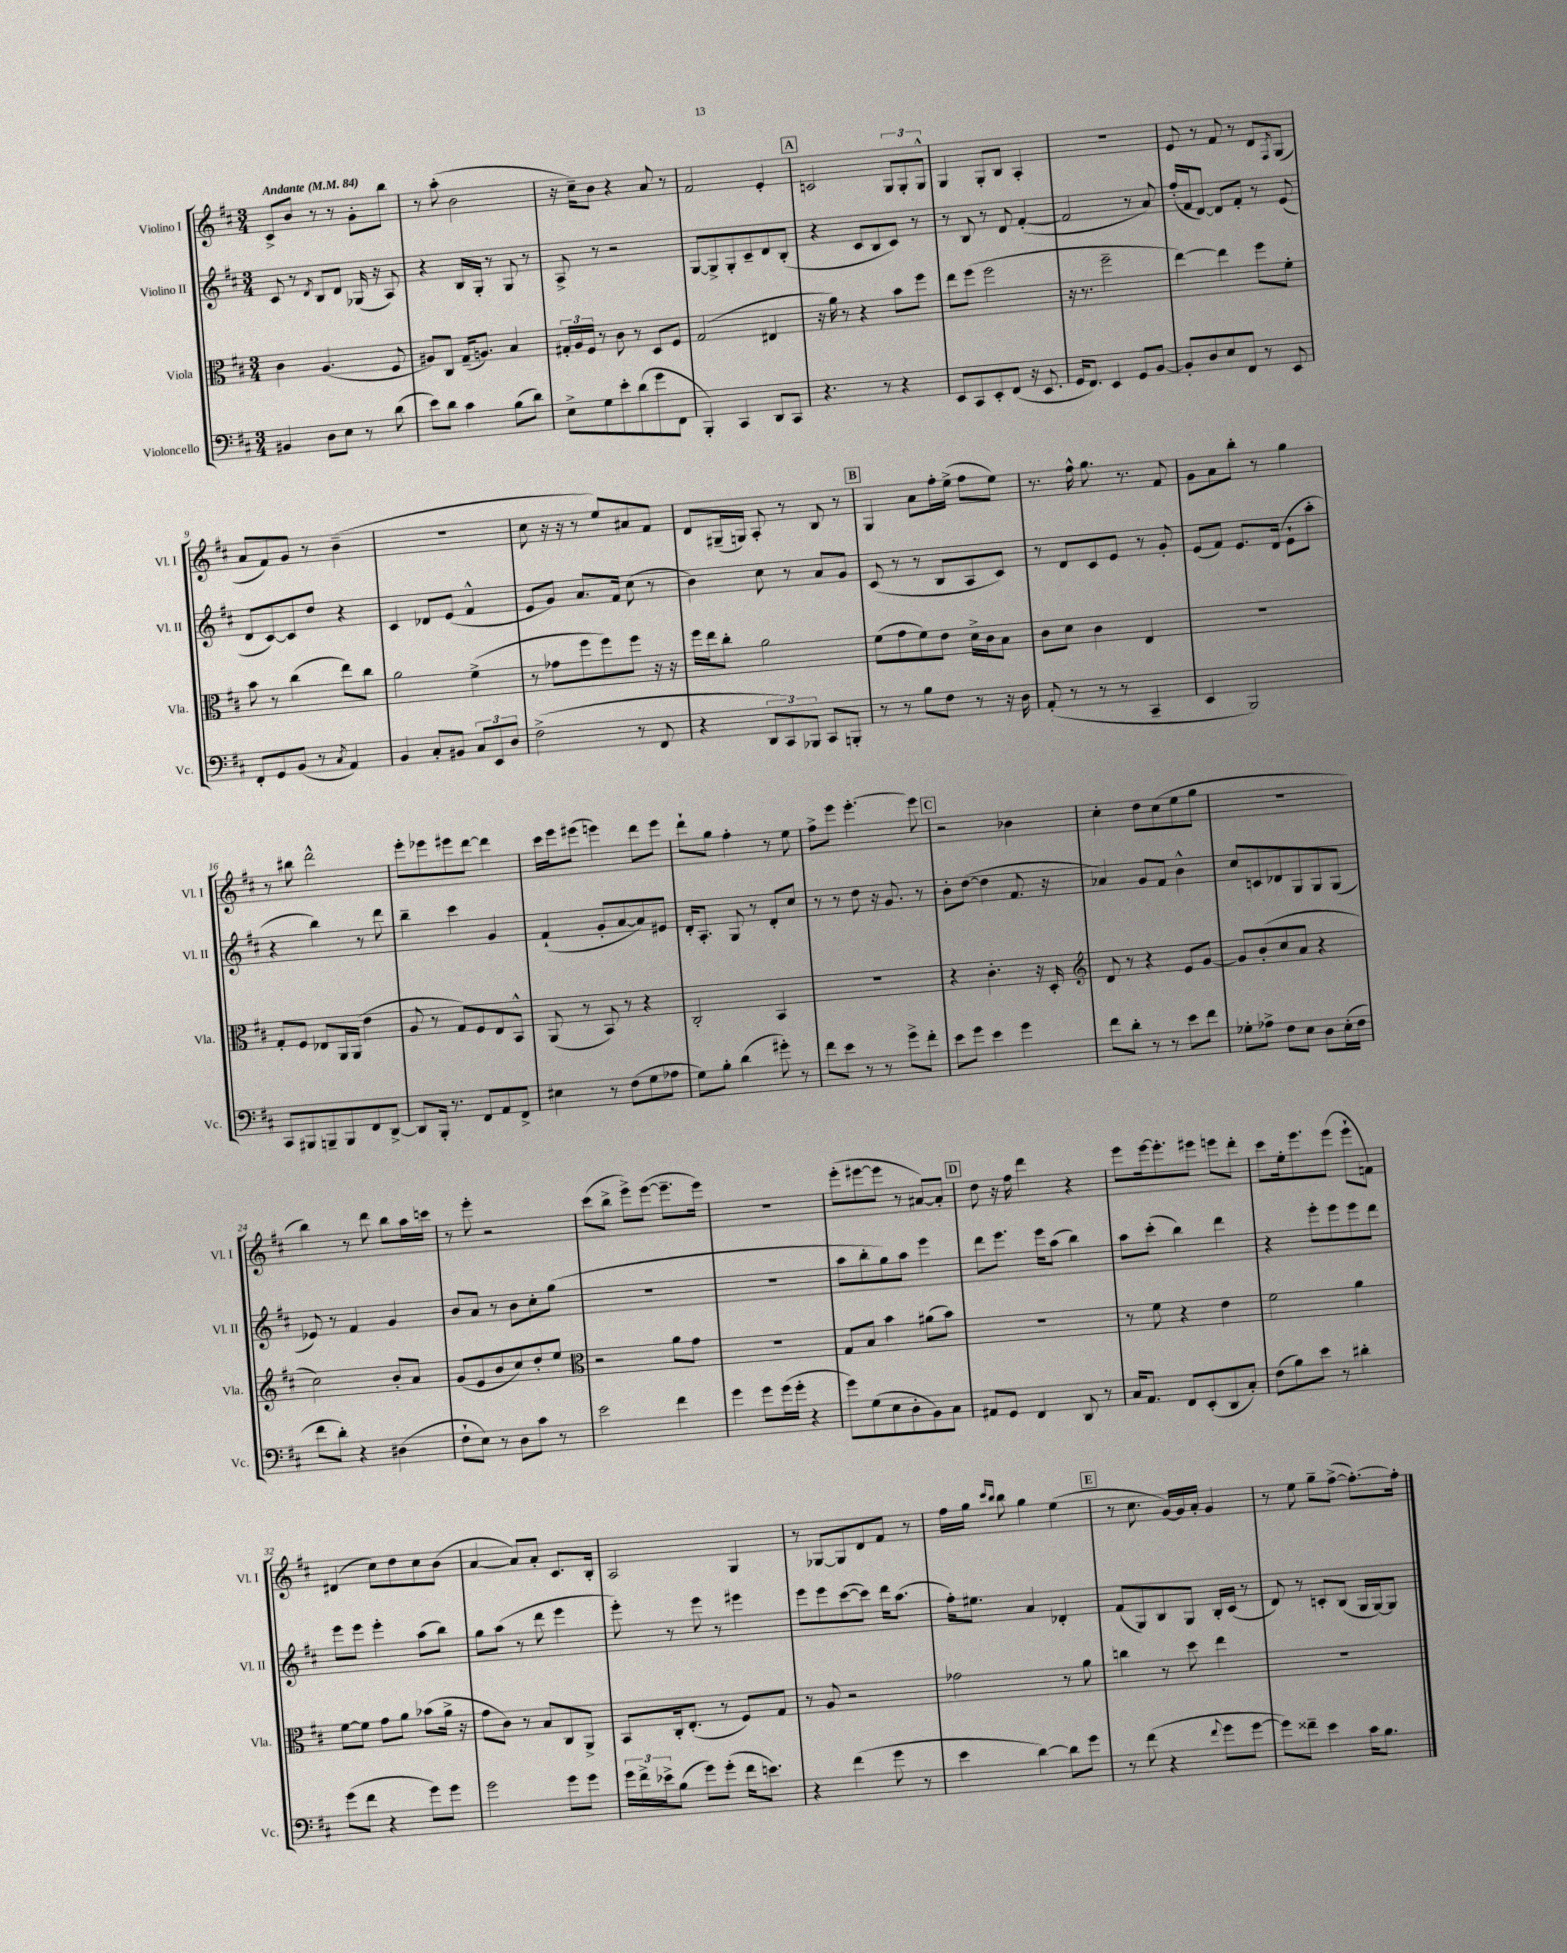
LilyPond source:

<<
\new StaffGroup <<
\new Staff = "s0" \with { instrumentName = "Violino I" shortInstrumentName = "Vl. I" } {
    \clef treble \key d \major \numericTimeSignature \time 3/4 \tempo "Andante" 4 = 84
    cis'8-> b'8 r8 r8 g'8-. b''8 |
    r8 a''8-.( b'2 |
    r16 cis''16--) b'8 r4 a'8 r8 |
    fis'2 e'4-. |
    \mark \markup { \box "A" } c'2 \tuplet 3/2 { g8 g8-. g8-^ } |
    g4 g8-. b8 a4-. |
    R2. |
    e'8 r8 fis'8 r8 d'8 \acciaccatura { fis8 } g8( |
    a'8 fis'8) g'8 r8 b'4--( |
    R2. |
    cis''8 r16 r16 r8 e''8) ais'8 fis'8 |
    d'8 gis16--( g16) a8-. r8 b8 r8 |
    \mark \markup { \box "B" } g4 a'8 fis''16-. e''16->( fis''8 e''8) |
    r8. fis''16-^ g''8. r8. fis'8 |
    g'8 a'8 b''8-. r8 g''4 |
    r8 bis''8 d'''2-^ |
    e'''8-. ees'''8 eis'''8 d'''8~ d'''4 |
    cis'''16 e'''16 eis'''8( e'''4) d'''8 e'''8 |
    d'''8-! g''8 fis''4-. r8 e''8 |
    fis''8-> e'''8 e'''4.~-. e'''8 |
    \mark \markup { \box "C" } r2 bes'4 |
    cis''4-. d''8 cis''8( e''8 g''8 |
    R2. |
    b''4) r8 d'''8 b''8 a''16 c'''16 |
    r8 e'''8-. r2 |
    cis'''8( b''8-> e'''8->) e'''8~( e'''8.-- e'''16) |
    R2. |
    e'''8-.( eis'''8~ eis'''8 r8 ais'8~) ais'8-. |
    \mark \markup { \box "D" } d''8 r16 fis''16 d'''4 r4 |
    e'''8 e'''16~ e'''8.-. eis'''8 e'''8 d'''8-. |
    cis'''8 e''16-. e'''8. e'''8( e'''8-! f'8) |
    dis'4( cis''8) d''8 cis''8 b'8( |
    a'4~ a'8) a'8-. cis'8. b16-. |
    a2 g4 |
    r8 ges8~ ges8 d'8 fis'8 r8 |
    fis''16 g''16 \grace { cis'''16 b''16 } b''8 g''4 e''4( |
    \mark \markup { \box "E" } r8 cis''8. g'16~) g'16 a'16-. g'4 |
    r8 e''8 g''8-- fis''8~->( fis''8.~-.) fis''16-. \bar "|." |
}
\new Staff = "s1" \with { instrumentName = "Violino II" shortInstrumentName = "Vl. II" } {
    \clef treble \key d \major \numericTimeSignature \time 3/4
    cis'8 r8 \acciaccatura { d'8 } b8 d'8 ges16( r16 a8) |
    r4 b16 g16-. r8 g8 r8 |
    a8-> r8 r2 |
    g8~ g8-> g8-. cis'8-- d'8 b8-.( |
    \mark \markup { \box "A" } r4 cis'8 b8 cis'8) r8 |
    r8 b8 r8 d'8 fis'4~-.( |
    fis'2 r8 a'8) |
    fis''16-.( fis'16 d'8~) d'8 fis'8-. r8 e'8( |
    d'8 cis'8~) cis'8 d''8 r4 |
    cis'4 des'8 e'8( fis'4-^ |
    e'8 g'8) a'8. fis'16 cis''8( r8 |
    b'4) cis''8 r8 a'8 g'8 |
    \mark \markup { \box "B" } cis'8( r8 r8 b8 a8 cis'8) |
    r8 d'8 cis'8 e'8 r8 g'8-. |
    e'8( fis'8) e'8. d'16( e'8-! a''8-. |
    r4 b''4) r8 d'''8 |
    b''4-- cis'''4 g'4 |
    fis'4-!( g'8-. a'8~ a'8) eis'8 |
    d'16-. a8.-. g8 r8 d'8-. cis''8 |
    r8 r8 d''8 r16 g'8. r8 |
    \mark \markup { \box "C" } b'8-. d''8~( d''4 fis'8. r16 |
    aes'4) g'8 fis'8 b'4-^ |
    cis''8 c'8 des'8 g8 g8 g8( |
    ees'8) r8 fis'4 g'4 |
    b'8 a'8 r8 b'8 cis''8-. g''8( |
    R2. |
    R2. |
    a''8 b''8-. g''8) a''8 e'''4 |
    \mark \markup { \box "D" } d'''8 e'''8. e'''16 a''8( b''4) |
    a''8 cis'''8-.( b''4) d'''4 |
    r4 e'''8-. e'''8 e'''8 d'''8 |
    e'''8 e'''8 e'''4-. a''8( b''8) |
    g''8 a''8( r8 d'''8 e'''4 |
    e'''8-.) r8 e'''8 r8 eis'''4 |
    e'''8 e'''8 cis'''8~( cis'''8) d'''16 a''8.( |
    fis''16-.) eis''8. a'4 des'4-. |
    \mark \markup { \box "E" } fis'8( g8) b8 g8 b16-. cis'16( r8 |
    d'8) r8 c'8-. b8( g16 g16~) g8 \bar "|." |
}
\new Staff = "s2" \with { instrumentName = "Viola" shortInstrumentName = "Vla." } {
    \clef alto \key d \major \numericTimeSignature \time 3/4
    cis'4 a4.( fis8 |
    ais8) cis8 g16--( a8.) b4 |
    \tuplet 3/2 { gis16-. a16 fis16 } r8 cis'8 r8 d8 fis8 |
    g2( eis4 |
    \mark \markup { \box "A" } r16 a'16) r8 r4 b'8 fis''8 |
    e''8 fis''8( fis''2 |
    r16 r8. fis''2-- |
    e''4~) e''4 fis''8 fis'8-. |
    b'8 r8 cis''4( e''8) cis''8 |
    a'2 fis'4->( |
    r8 ges'8 fis''8 fis''8) fis''8 r16 r16 |
    fis''16 e''16 cis''8-. a'2 |
    \mark \markup { \box "B" } fis'8( g'8 fis'8) e'8 d'16-> cis'16 b8 |
    cis'8 d'8 cis'4 e4 |
    R2. |
    g8-. fis8 ees8 a,16 a,16( e'4 |
    a8 r8 g8) fis8 e8 b,8-^ |
    a,8( r8 b,8) r8 r4 |
    cis2-. b,4 |
    R2. |
    \mark \markup { \box "C" } r4 cis'4.-. r16 d16-. |
    \clef treble d'8 r8 r4 e'8 g'8~ |
    g'8 b'8-.( cis''8 a'8 r4 |
    cis''2) b'8-. a'8 |
    g'8( e'8 b'8 cis''8) d''8-. e''8 |
    \clef alto r2 a'8 g'8 |
    R2. |
    g8 b8 b'4 ais'8( b'8) |
    \mark \markup { \box "D" } R2. |
    r8 fis'8 r4 e'4 |
    fis'2 a'4 |
    fis'8~ fis'8 g'8 a'8 bes'8( a'16-> r16 |
    g'8 cis'8) r8 b8 cis8 a,8-> |
    b,8 cis16-. e8.-.( r8 fis8) g8 |
    r8 a8 r2 |
    ges'2 r8 a'8 |
    \mark \markup { \box "E" } c''4 r8 d''8 e''4 |
    R2. \bar "|." |
}
\new Staff = "s3" \with { instrumentName = "Violoncello" shortInstrumentName = "Vc." } {
    \clef bass \key d \major \numericTimeSignature \time 3/4
    bis,4 d8 e8 r8 d'8( |
    e'8) d'8 cis'4 b8( d'8) |
    e8-> g8 e'8-. d'8( g'8 fis,8 |
    b,,4-.) cis,4 d,8 cis,8 |
    \mark \markup { \box "A" } r4. r8 r4 |
    e,8 cis,8 e,8-. fis,8( r16 e,8. |
    g,16 fis,8.) e,4 g,8 b,8~ |
    b,8-. d8 e8 fis,8 r8 e,8 |
    fis,8-. g,8 b,8( r8 \acciaccatura { cis8 } a,4) |
    b,4 cis8-. bis,8 \tuplet 3/2 { cis8 e,8 d8 } |
    fis2->( r8 fis,8 |
    r4 \tuplet 3/2 { d,8 cis,8) bes,,8 } cis,8 b,,8-. |
    \mark \markup { \box "B" } r8 r8 b8 fis8 r8 r16 d16 |
    a,8-.( r8 r8 r8 cis,4-- |
    e,4 b,,2) |
    cis,8 bis,,8 b,,8-- b,,8 fis,8 d,8~-> |
    d,8 b,,16-. r8. fis,8 a,8 fis,8-> |
    eis4 r8 fis8( g8 aes8 |
    g8) b8-. d'4( gis'8-.) r8 |
    fis'8 e'8 r8 r8 g'8-> fis'8-. |
    \mark \markup { \box "C" } e'8 g'8 e'4 g'4 |
    fis'8 d'8-. r8 r8 e'8 fis'8 |
    ges8-. aes8-> fis8 e8 d8 e16-.( fis16 |
    fis'8 d'8-.) r4 dis4( |
    fis8-! e8) r8 d8 cis'8 r8 |
    e'2 fis'4 |
    g'4 g'8 g'16( g'16-. r4 |
    g'8) g8( e8 d8-. b,8) cis8 |
    \mark \markup { \box "D" } ais,8 g,8 fis,4 d,8 r8 |
    cis16 a,8. fis,8 e,8-.( d,8 cis8-.) |
    fis8( b8) e'8 r8 dis'4-. |
    g'8( fis'8 r4 g'8) g'8 |
    g'2 g'8 g'8 |
    \tuplet 3/2 { g'16 fis'16-> ees'16-> } b8( g'8) g'8-.( fis'16 e'8.) |
    r4 fis'4( g'8 r8 |
    e'4 d'4~) d'8 g'8 |
    \mark \markup { \box "E" } r8 fis'8( r4 \appoggiatura { fis'8 } g'8 g'8~ |
    g'8) fisis'8-- e'4 cis'16 b8. \bar "|." |
}
>>
>>
